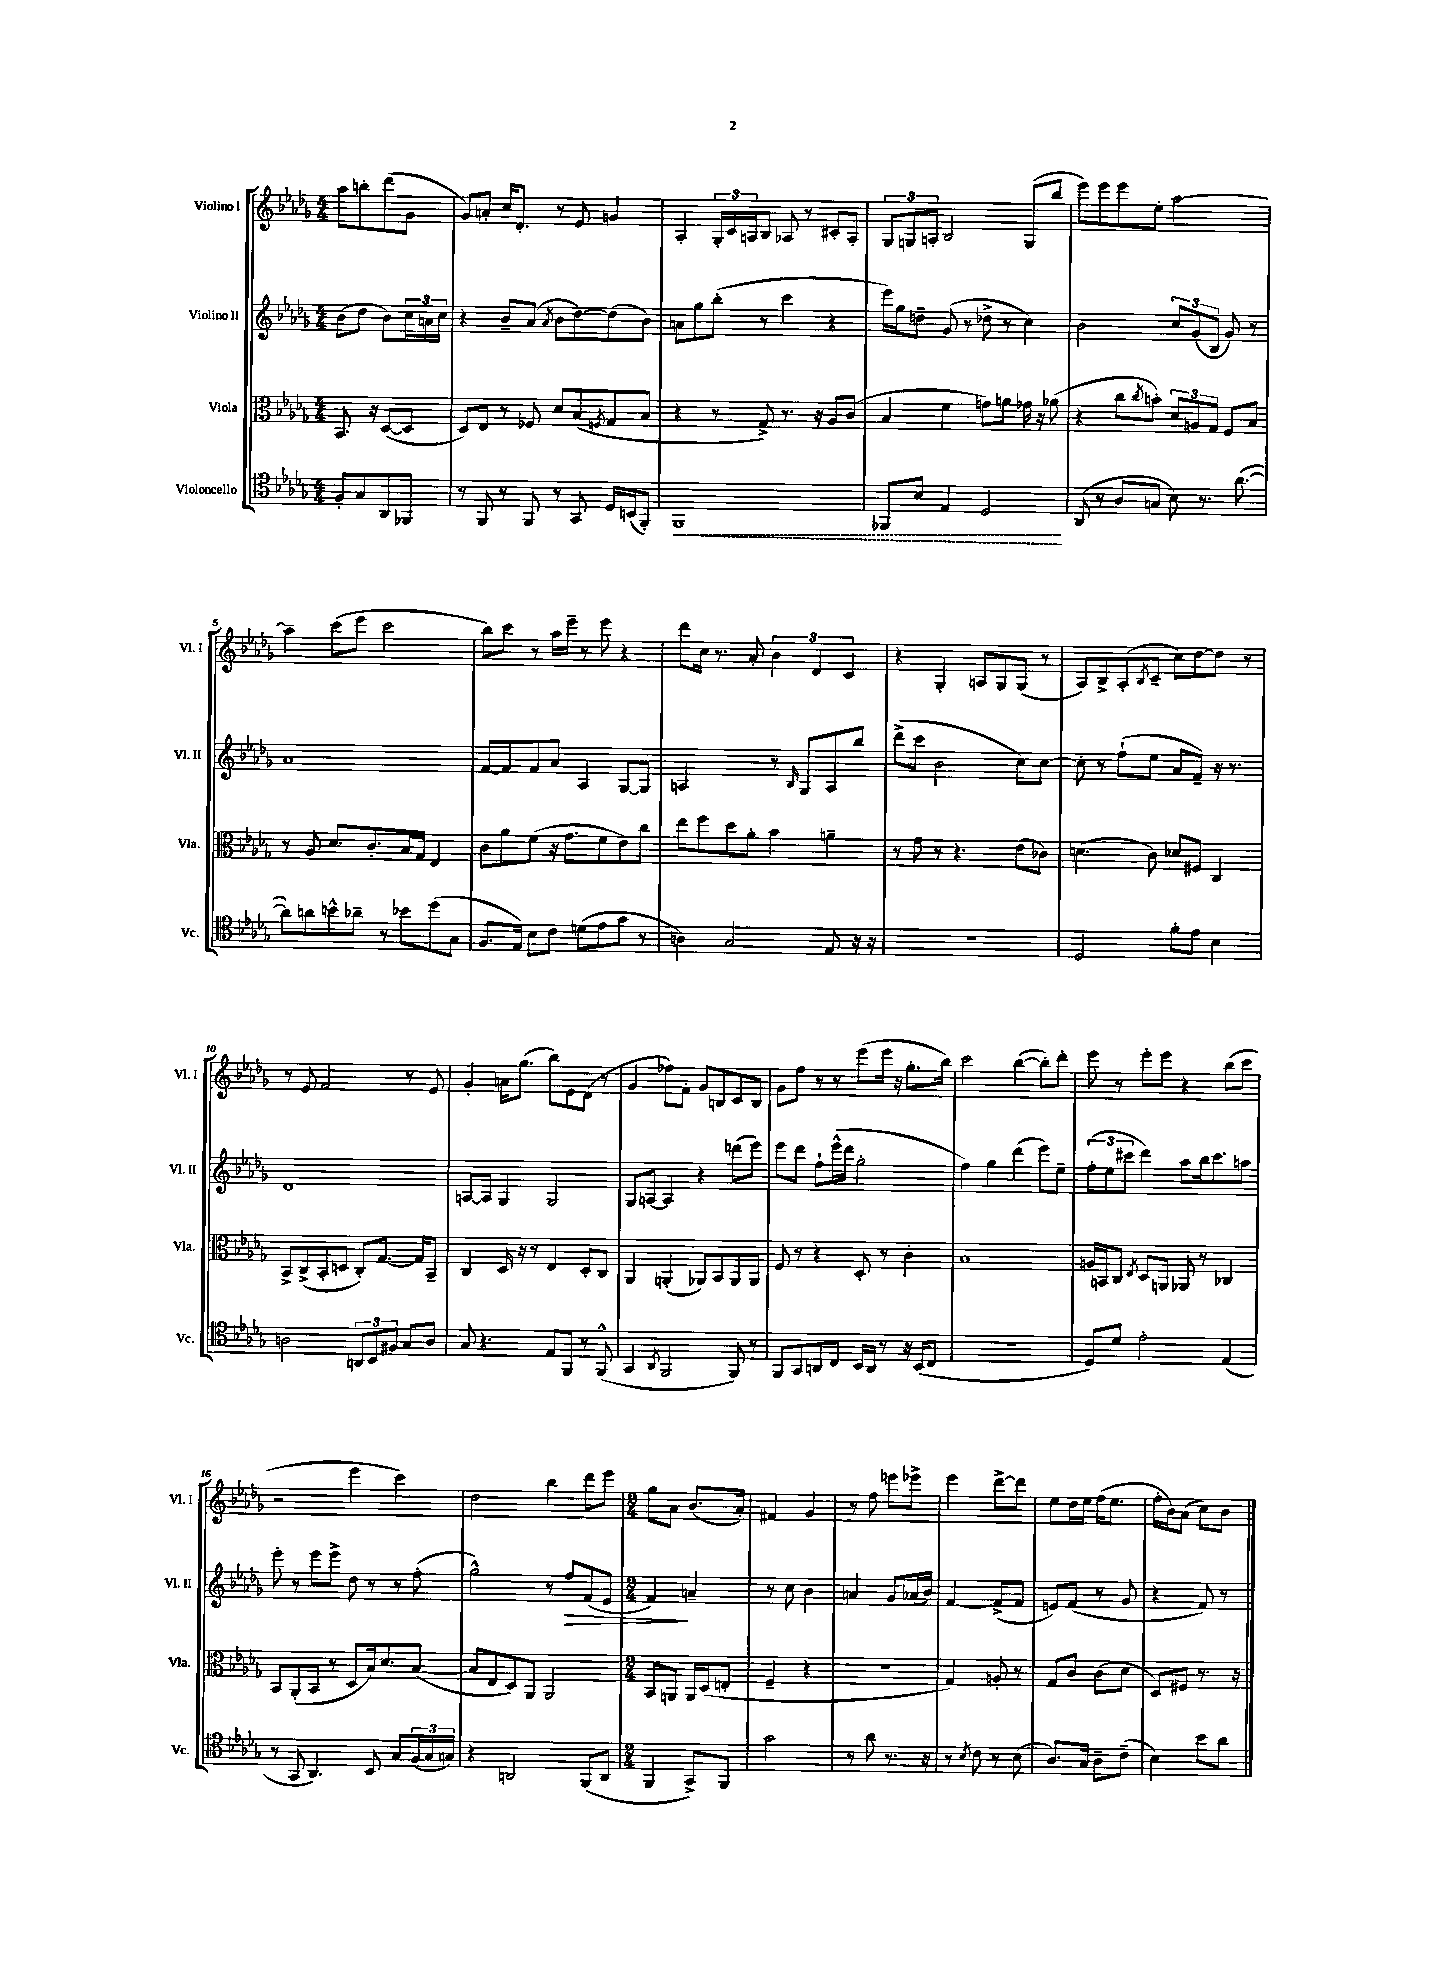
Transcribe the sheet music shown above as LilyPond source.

<<
\new StaffGroup <<
\new Staff = "s0" \with { instrumentName = "Violino I" shortInstrumentName = "Vl. I" } {
    \clef treble \key des \major \numericTimeSignature \time 4/4 \partial 2
    aes''8 b''8-. des'''8( ges'8 |
    ges'8) a'8-. c''16 des'8.-. r8 ees'8 g'4 |
    aes4-. \tuplet 3/2 { ges16-. c'16 a16 } bes8 aes8 r8 cis'8-. aes8-. |
    \tuplet 3/2 { ges8 g8 a8-. } bes2 g8( bes''8 |
    ees'''8) ees'''8 ees'''8 ees''8-. aes''2~ |
    aes''4-- c'''8( ees'''8 c'''2 |
    bes''8) c'''8 r8 aes''16 ees'''16-- r8 ees'''8 r4 |
    des'''8 c''16 r8. aes'8-. \tuplet 3/2 { bes'4 des'4 c'4 } |
    r4 ges4-. a8 ges8 ges8( r8 |
    aes8) bes8-> aes8-.( \acciaccatura { bes8 } c'8-- c''8) des''8~ des''8 r8 |
    r8 ees'8 f'2 r8 ees'8 |
    ges'4-. a'16 ges''8.( bes''8) ees'8 des'8( r8 |
    ges'4 fes''8) f'8-. ges'8 b8 c'8 b8 |
    ges'8 f''8 r8 r8 ees'''8( ees'''16 r16 ges''8.-. bes''16) |
    c'''2 bes''4~( bes''8-.) des'''8-. |
    ees'''8 r8 ees'''8-. ees'''8 r4 bes''8( c'''8 |
    r2 ees'''4 c'''4) |
    des''2 bes''4 des'''8 ees'''8 |
    \numericTimeSignature \time 2/4 ges''8 aes'8 bes'8.( aes'16-.) |
    fis'4 ges'4 |
    r8 f''8 e'''8 ees'''8-> |
    ees'''4 des'''8~-> des'''8 |
    ees''8 des''16 ees''16 f''16( ees''8. |
    f''16-. bes'16) aes'8( c''8) bes'8 \bar "|." |
}
\new Staff = "s1" \with { instrumentName = "Violino II" shortInstrumentName = "Vl. II" } {
    \clef treble \key des \major \numericTimeSignature \time 4/4 \partial 2
    bes'8( des''8 bes'8) \tuplet 3/2 { c''16 a'16 c''16 } |
    r4 bes'8-- aes'8( \acciaccatura { aes'8 } bes'8 des''8~) des''8( bes'8) |
    a'8 ges''8 bes''8-.( r8 c'''4 r4 |
    ees'''16) ges''16 d''8-- ges'8( r8 des''8-> r8 c''4) |
    bes'2 \tuplet 3/2 { c''8 ges'8( bes8 } ges'8) r8 |
    aes'1 |
    f'8~ f'8 f'8 aes'8 aes4 ges8~ ges8 |
    a2 r8 \grace { bes16 } ges8 a8 bes''8 |
    des'''8->( c'''8 bes'2 c''8) c''8~ |
    c''8-. r8 f''8-!( ees''8 aes'8 f'8--) r16 r8. |
    des'1 |
    a8~ a8 ges4 ges2 |
    ges8 a8~ a4 r4 d'''8( ees'''8) |
    ees'''8 des'''8 f''8-! ees'''16-^( des'''16 ges''2-. |
    f''4) ges''4 des'''4( ees'''8) ees''8-- |
    \tuplet 3/2 { f''8-.( ees''8 cis'''8 } des'''4) aes''8 bes''16 cis'''8. a''8 |
    ees'''8-. r8 ees'''8 ees'''8-> des''8 r8 r8 f''8-.( |
    ges''2-^) r8 f''8\> f'8( ees'8 |
    \numericTimeSignature \time 2/4 f'4\!) a'4-- |
    r8 c''8 bes'4 |
    a'4 ges'8 aes'16( bes'16) |
    f'4~ f'8->( f'8 |
    e'8) f'8( r8 ges'8 |
    r4 f'8) r8 \bar "|." |
}
\new Staff = "s2" \with { instrumentName = "Viola" shortInstrumentName = "Vla." } {
    \clef alto \key des \major \numericTimeSignature \time 4/4 \partial 2
    bes,8. r16 des8~( des8 |
    des8) ees8 r8 fes8 des'8 bes8( \acciaccatura { f8 } ges8 bes8 |
    r4 r8 ges8->) r8. r16 aes8 c'8( |
    bes4 f'4 g'8) a'8 ges'16 r16 aes'8( |
    r4 c''8 \acciaccatura { c''8 } b'8-.) \tuplet 3/2 { des'8 a8 ges8 } f8 bes8 |
    r8 aes8 des'8. c'8.-. bes16 ges16 ees4 |
    c'8 aes'8 f'8( r16 ges'8. f'8 ees'8) c''8 |
    ees''8 f''8 des''8 aes'8-. bes'4 a'4-- |
    r8 ges'8 r8 r4. ees'8( ces'8) |
    d'4.( c'8) des'8 fis8 c4 |
    bes,8-> c8->( bes,8-. d8 c8-.) ges8.~ ges16 bes,8-- |
    c4 des16 r16 r8 ees4 des8-. c8 |
    aes,4 a,4-.( aes,8) bes,8 aes,8 aes,8 |
    f8 r8 r4 des8-. r8 c'4-. |
    bes1 |
    a16 b,16 c8 \acciaccatura { ees8 } des8 a,8 aes,8 r8 ces4 |
    bes,8 aes,8-.( bes,8 r8 des8 bes16) des'8. bes8~( |
    bes8 ees8 des8) aes,8 aes,2 |
    \numericTimeSignature \time 2/4 bes,8 a,8 a,16 des16( e8-. |
    f4-- r4 |
    r2 |
    ges4) a8-. r8 |
    ges8 c'8 c'8( des'8 |
    des8) fis8 r8. r16 \bar "|." |
}
\new Staff = "s3" \with { instrumentName = "Violoncello" shortInstrumentName = "Vc." } {
    \clef tenor \key des \major \numericTimeSignature \time 4/4 \partial 2
    f8-. ges8 aes,8 fes,8 |
    r8 f,8 r8 f,8 r8 ges,8 des16 b,16( f,8-.) |
    \once \override Hairpin.style = #'dashed-line f,1\< |
    fes,8 bes8 ees4 des2\! |
    aes,8( r8 aes8 g8 bes8) r8. aes'8.~( |
    aes'8) a'8 b'8-^ aes'8-- r8 bes'8 des''8( ges8 |
    f8. ees16) bes8 c'8 d'8( ees'8 ges'8 r8 |
    a4) ges2 ees8 r16 r16 |
    r1 |
    des2 f'8-. ees'8 bes4 |
    a2 \tuplet 3/2 { a,8 bes,8 fis8 } ges8 a8 |
    ges8 r4. ees8 f,8 r8 f,8-^( |
    ges,4 \acciaccatura { aes,8 } f,2 f,8) r8 |
    f,8 ges,8 a,8 c8 bes,16 a,16 r8 r16 bes,16( c8 |
    R1 |
    des8) des'8 ees'2-. ees4( |
    r8 ges,8 aes,4.) bes,8 ges8 \tuplet 3/2 { f16( ges16 g16) } |
    r4 a,2 f,8( a,8 |
    \numericTimeSignature \time 2/4 f,4 ges,8->) f,8 |
    ges'2 |
    r8 aes'8 r8. r16 |
    r8 \acciaccatura { bes8 } c'8 r8 bes8( |
    aes8.) ges16 aes8-- c'8--( |
    bes4) bes'8 aes'8 \bar "|." |
}
>>
>>
